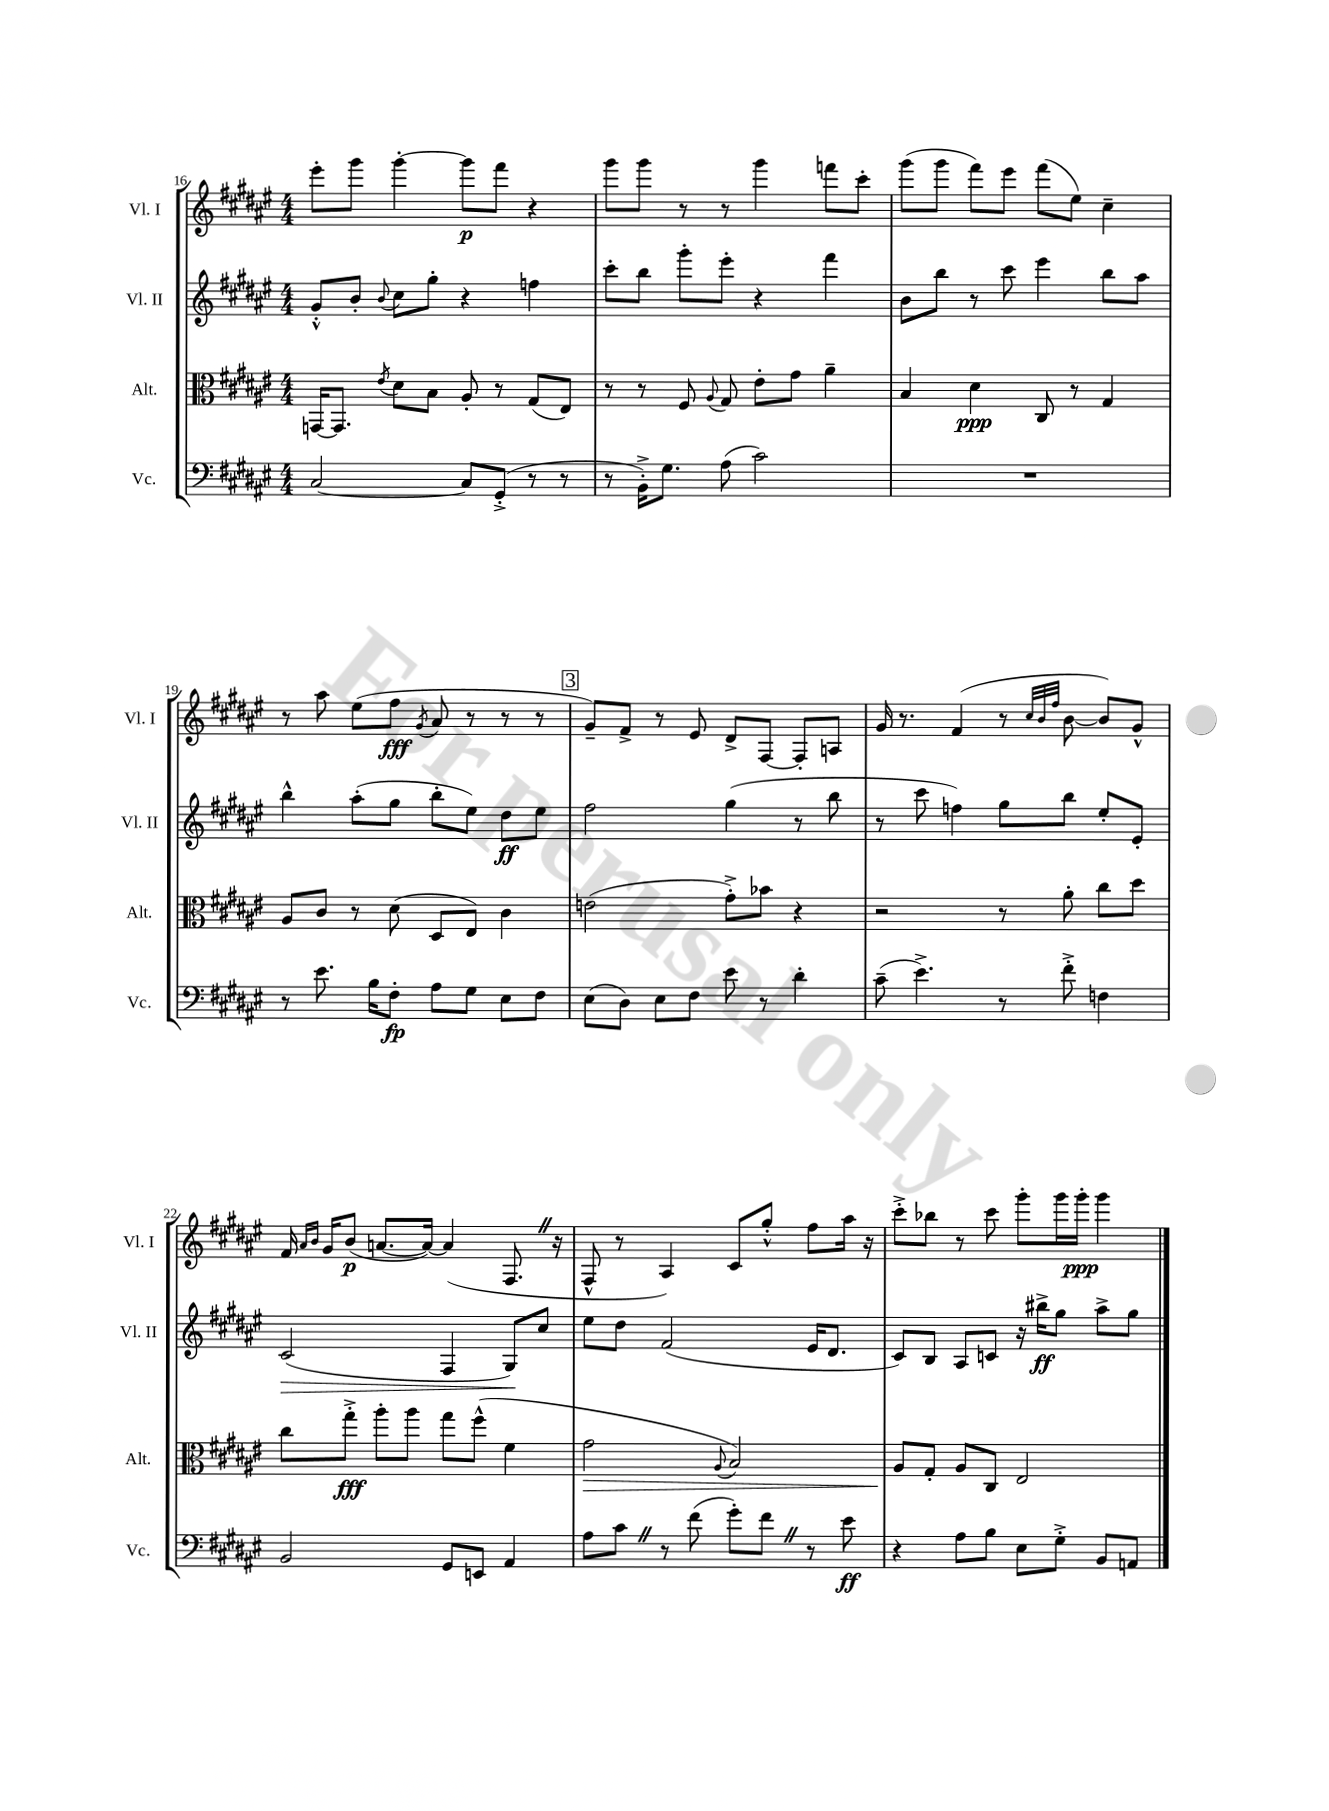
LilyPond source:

<<
\new StaffGroup <<
\new Staff = "s0" \with { instrumentName = "Vl. I" shortInstrumentName = "Vl. I" } {
    \clef treble \key fis \major \numericTimeSignature \time 4/4
    \autoBeamOff eis'''8[-. gis'''8] gis'''4~-. gis'''8[\p fis'''8] r4 |
    gis'''8[ gis'''8] r8 r8 gis'''4 f'''8[ cis'''8]-. |
    gis'''8[( gis'''8] fis'''8[) eis'''8] fis'''8[( eis''8]) cis''4-- |
    r8 ais''8 eis''8[( fis''8]\fff \acciaccatura { gis'8 } ais'8 r8 r8 r8 |
    \mark \markup { \box "3" } gis'8[--) fis'8]-> r8 eis'8 dis'8[-> fis8]~ fis8[-. a8] |
    gis'16 r8. fis'4( r8 \grace { cis''32[ b'32 fis''32] } b'8~ b'8[) gis'8]-^ |
    fis'16 \grace { ais'16[ b'16] } gis'16[ b'8]\p( a'8.[~ a'16]~) a'4( fis8. \once \override BreathingSign.text = \markup { \musicglyph "scripts.caesura.straight" } \breathe r16 |
    fis8-^ r8 ais4) cis'8[ gis''8]-.-^ fis''8[ ais''16] r16 |
    cis'''8[-.-> bes''8] r8 cis'''8 gis'''8[-. gis'''16 gis'''16]-.\ppp gis'''4 \bar "|." |
}
\new Staff = "s1" \with { instrumentName = "Vl. II" shortInstrumentName = "Vl. II" } {
    \clef treble \key fis \major \numericTimeSignature \time 4/4
    \autoBeamOff gis'8[-.-^ b'8]-. \appoggiatura { b'8 } cis''8[ gis''8]-. r4 f''4 |
    cis'''8[-. b''8] gis'''8[-. eis'''8]-. r4 fis'''4 |
    b'8[ b''8] r8 cis'''8 eis'''4 b''8[ ais''8] |
    b''4-^ ais''8[-.( gis''8] b''8[-. eis''8]) dis''8[\ff eis''8] |
    \mark \markup { \box "3" } fis''2 gis''4( r8 b''8 |
    r8 cis'''8 f''4) gis''8[ b''8] eis''8[-. eis'8]-. |
    cis'2\>( fis4 gis8[\!) cis''8] |
    eis''8[ dis''8] fis'2( eis'16[ dis'8.] |
    cis'8[) b8] ais8[ c'8] r16 bis''16[->\ff gis''8] ais''8[-> gis''8] \bar "|." |
}
\new Staff = "s2" \with { instrumentName = "Alt." shortInstrumentName = "Alt." } {
    \clef alto \key fis \major \numericTimeSignature \time 4/4
    \autoBeamOff g,16[~ g,8.] \acciaccatura { eis'8 } dis'8[ b8] ais8-. r8 gis8[( eis8]) |
    r8 r8 fis8 \appoggiatura { ais8 } gis8 eis'8[-. gis'8] ais'4-- |
    b4 dis'4\ppp cis8 r8 gis4 |
    ais8[ cis'8] r8 dis'8( dis8[ eis8]) cis'4 |
    \mark \markup { \box "3" } e'2( gis'8[-.->) bes'8] r4 |
    r2 r8 ais'8-. cis''8[ dis''8] |
    cis''8[ gis''8]-.->\fff ais''8[-. ais''8] gis''8[ fis''8]-^( fis'4 |
    gis'2\> \appoggiatura { ais8 } b2) |
    ais8[\! gis8]-. ais8[ cis8] eis2 \bar "|." |
}
\new Staff = "s3" \with { instrumentName = "Vc." shortInstrumentName = "Vc." } {
    \clef bass \key fis \major \numericTimeSignature \time 4/4
    \autoBeamOff cis2~ cis8[ gis,8]-.->( r8 r8 |
    r8 b,16[-.->) gis8.] ais8( cis'2) |
    R1 |
    r8 eis'8. b16[ fis8]-.\fp ais8[ gis8] eis8[ fis8] |
    \mark \markup { \box "3" } eis8[( dis8]) eis8[ fis8] eis'8 r8 dis'4-. |
    cis'8--( eis'4.->) r8 fis'8-.-> f4 |
    b,2 gis,8[ e,8] ais,4 |
    ais8[ cis'8] \once \override BreathingSign.text = \markup { \musicglyph "scripts.caesura.straight" } \breathe r8 fis'8( gis'8[-.) fis'8] \once \override BreathingSign.text = \markup { \musicglyph "scripts.caesura.straight" } \breathe r8 eis'8\ff |
    r4 ais8[ b8] eis8[ gis8]-.-> b,8[ a,8] \bar "|." |
}
>>
>>
\layout { \context { \Score currentBarNumber = #16 } }
